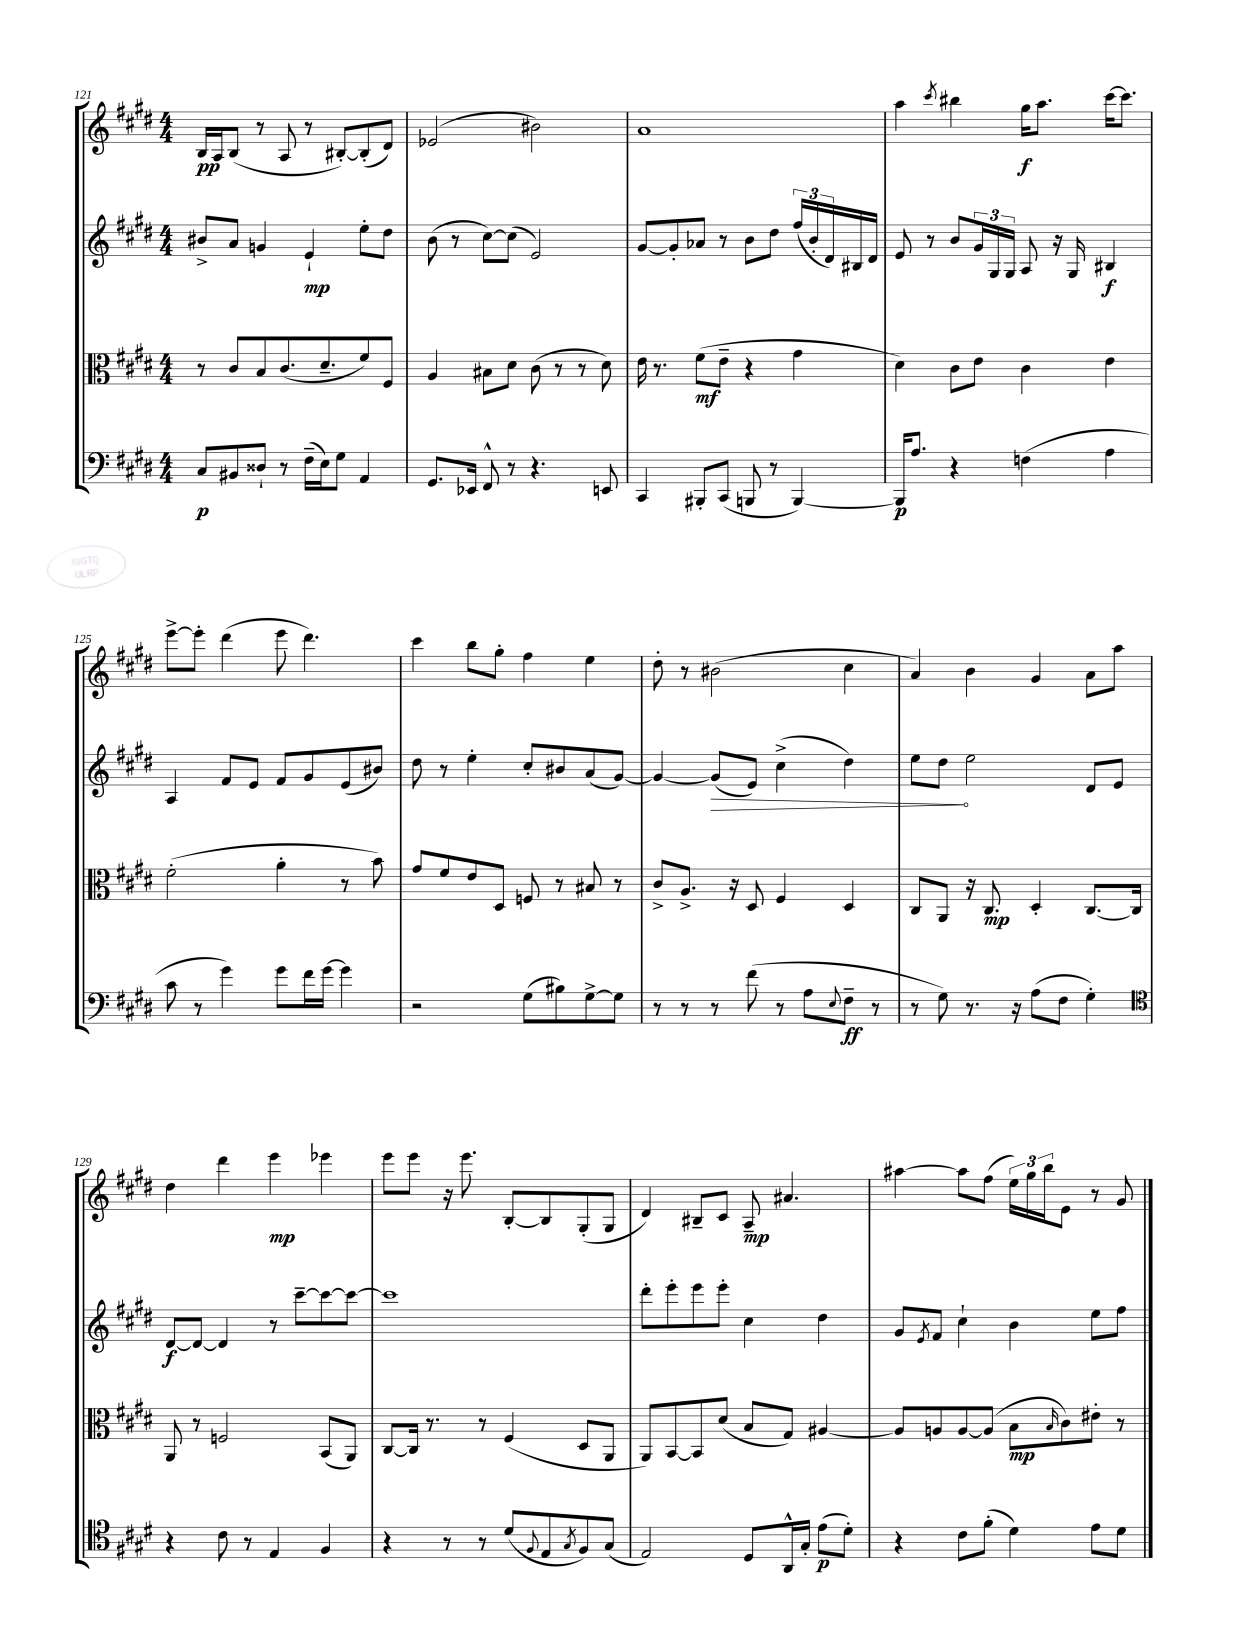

**kern	**kern	**kern	**kern
*staff4	*staff3	*staff2	*staff1
*clefF4	*clefC3	*clefG2	*clefG2
*k[f#c#g#d#]	*k[f#c#g#d#]	*k[f#c#g#d#]	*k[f#c#g#d#]
*M4/4	*M4/4	*M4/4	*M4/4
8C#	8r	8b#^	16B
.	.	.	16A
8BB#	8c#	8a	(8B
8D##`	8B	4g	8r
8r	(8.c#	.	8A
(16F#~	.	4e`	8r
16E)	8.d#~	.	.
8G#	.	.	[8B#')
4AA	8f#)	8ee'	(8B#']
.	8F#	8dd#	8d#)
=	=	=	=
8.GG#	4A	(8b	(2e-
.	.	8r	.
16EE-	.	.	.
8FF#^^	8B#	[8cc#)	.
8r	8d#	(8cc#]	.
4.r	(8c#	2e)	2b#)
.	8r	.	.
.	8r	.	.
8EE	8d#)	.	.
=	=	=	=
4CC#	16e	[8g#	1a
.	8.r	.	.
.	.	8g#']	.
8BBB#'	(8f#	8a-	.
(8CC#	8e~	8r	.
8BBB	4r	8b	.
8r	.	8dd#	.
[4BBB)	4g#	(24ff#	.
.	.	24b'	.
.	.	24d#)	.
.	.	16B#	.
.	.	16d#	.
=	=	=	=
16BBB]	4d#)	8e	4aa
8.A	.	.	.
.	.	8r	.
.	.	.	8qccc#
4r	8c#	8b	4bb#
.	8e	24g#	.
.	.	24G#	.
.	.	24G#	.
(4F	4c#	8A	16gg#
.	.	.	8.aa
.	.	16r	.
.	.	16G#	.
4A	4e	4B#	[16ccc#
.	.	.	8.ccc#]
=	=	=	=
8c#	(2f#'	4A	[8eee^
8r	.	.	8eee']
4g#)	.	8f#	(4ddd#
.	.	8e	.
8g#	4a'	8f#	8eee
16f#	.	8g#	4.ddd#)
[16g#	.	.	.
4g#]	8r	(8e	.
.	8b)	8b#)	.
=	=	=	=
2r	8g#	8dd#	4ccc#
.	8f#	8r	.
.	8e	4ee'	8bb
.	8D#	.	8gg#'
(8G#	8F	8cc#'	4ff#
8B#)	8r	8b#	.
[8G#^	8B#	(8a	4ee
8G#]	8r	[8g#)	.
=	=	=	=
8r	8c#^	4g#_	8dd#'
8r	8.A^	.	8r
8r	.	(8g#]	(2b#
.	16r	.	.
(8f#	8D#	8e)	.
8r	4F#	(4cc#^	.
8A	.	.	.
8qqE	.	.	.
8F#~	4D#	4dd#)	4cc#
8r	.	.	.
=	=	=	=
8r	8C#	8ee	4a)
8G#)	8AA	8dd#	.
8.r	16r	2ee	4b
.	8.C#	.	.
16r	.	.	.
(8A	4D#'	.	4g#
8F#	.	.	.
4G#')	[8.C#	8d#	8a
.	.	8e	8aa
.	16C#]	.	.
=	=	=	=
*clefC4	*	*	*
4r	8AA	[8d#	4dd#
.	8r	8d#_	.
8c#	2F	4d#]	4ddd#
8r	.	.	.
4E	.	8r	4eee
.	.	[8ccc#~	.
4F#	(8BB	8ccc#_	4eee-
.	8AA)	8ccc#_	.
=	=	=	=
4r	[8C#	1ccc#]	8eee
.	16C#]	.	8eee
.	8.r	.	.
8r	.	.	16r
.	.	.	8.eee
8r	8r	.	.
(8d#	(4F#	.	[8B'
8qqF#	.	.	.
8E	.	.	8B]
8qG#	.	.	.
8F#)	8D#	.	(8G#'
(8G#	8AA	.	8G#
=	=	=	=
2E)	8AA)	8ddd#'	4d#)
.	[8BB	8eee'	.
.	8BB]	8eee	8B#~
.	(8d#	8eee'	8c#
8D#	8B	4cc#	8A~
16AA^^	8G#)	.	4.a#
16G#'	.	.	.
(8e	[4A#	4dd#	.
8d#')	.	.	.
=	=	=	=
4r	8A#]	8g#	[4aa#
.	.	8qe	.
.	8A	8f#	.
8c#	[8A	4cc#`	8aa#]
(8f#'	(8A]	.	(8ff#
4d#)	8B	4b	24ee)
.	.	.	24gg#
.	.	.	24bb
.	16qqB	.	.
.	8c#)	.	8e
8e	8e#'	8ee	8r
8d#	8r	8ff#	8g#
==	==	==	==
*-	*-	*-	*-
